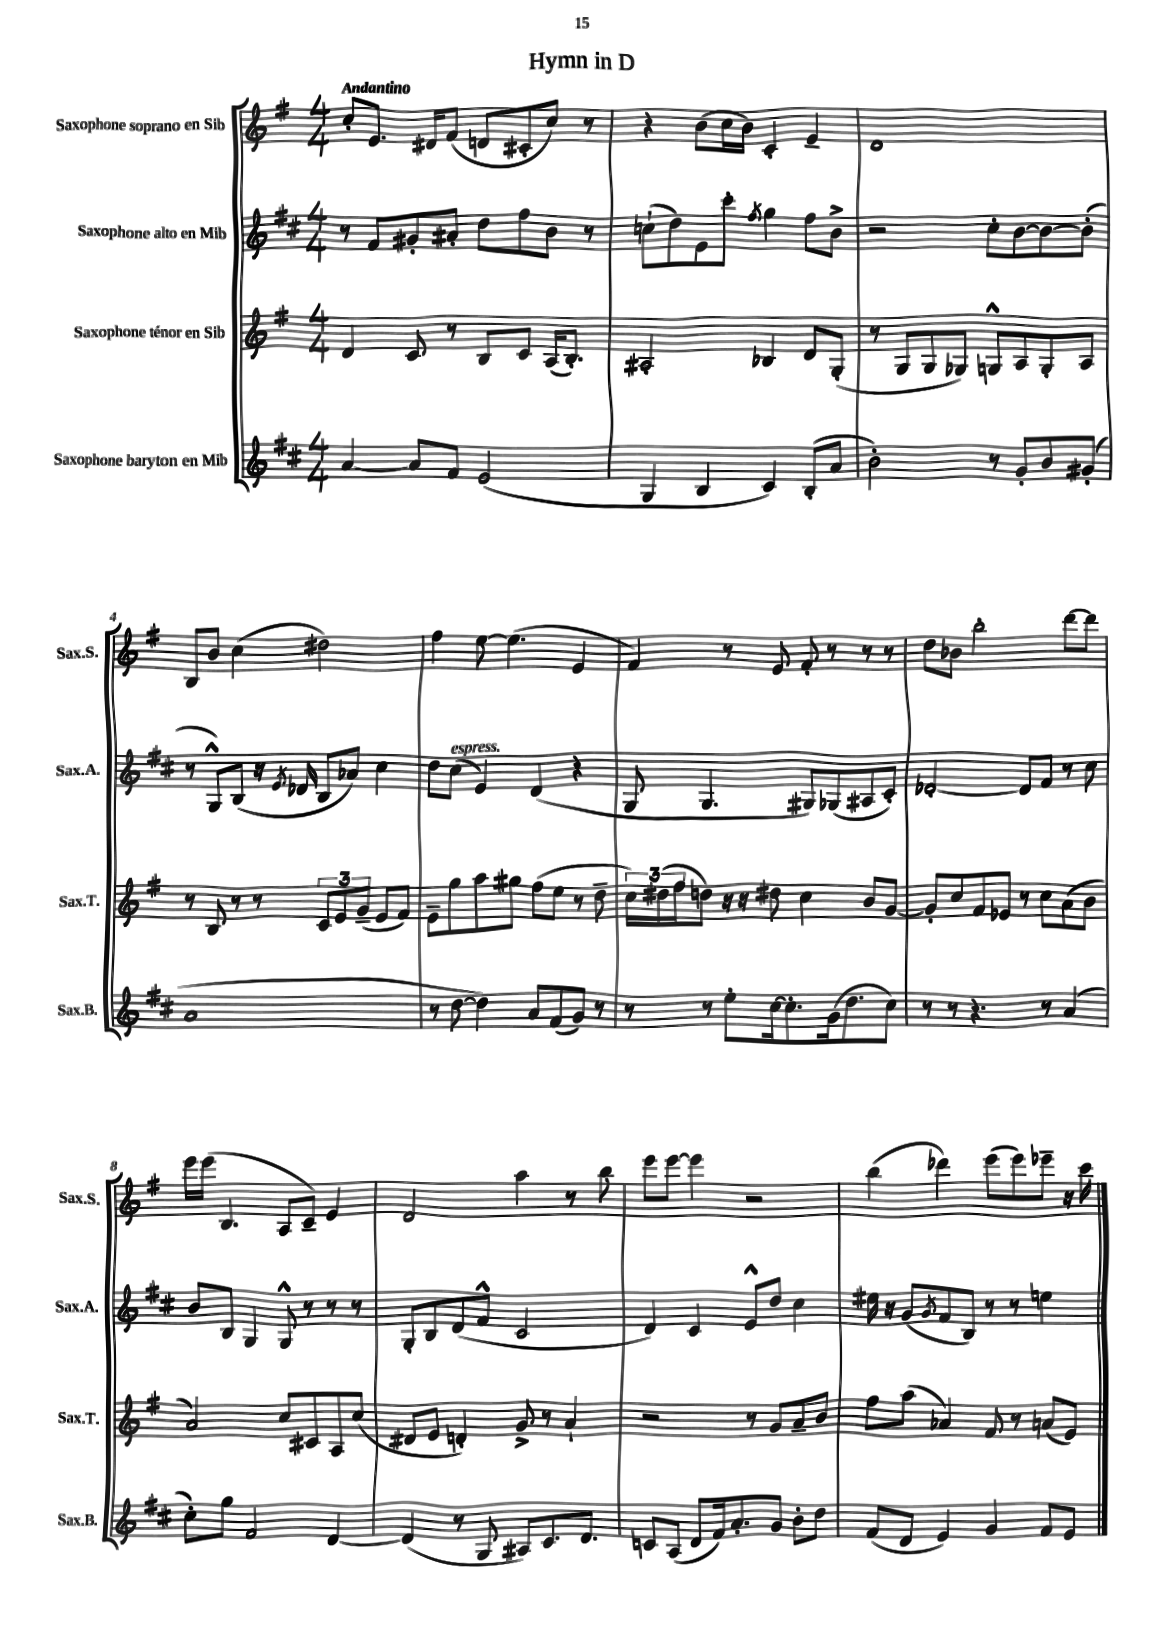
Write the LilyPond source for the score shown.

\header { title = "Hymn in D" }
<<
\new StaffGroup <<
\new Staff = "s0" \with { instrumentName = "Saxophone soprano en Sib" shortInstrumentName = "Sax.S." } {
    \clef treble \key g \major \numericTimeSignature \time 4/4 \tempo "Andantino"
    c''8-. e'8. dis'16 fis'8( d'8 cis'8-. c''8) r8 |
    r4 b'8( c''16 b'16) c'4-. e'4-- |
    d'1 |
    b8 b'8 c''4( dis''2) |
    fis''4 e''8~ e''4.( e'4 |
    fis'4) r8 e'8 fis'8-. r8 r8 r8 |
    d''8 bes'8 b''2-. d'''8~ d'''8 |
    e'''16 e'''16( b4. a8 c'8--) e'4 |
    d'2 a''4 r8 b''8 |
    e'''8 e'''8~ e'''4 r2 |
    b''4( des'''4) e'''8( e'''8) ees'''8-- r16 c'''16 \bar "|." |
}
\new Staff = "s1" \with { instrumentName = "Saxophone alto en Mib" shortInstrumentName = "Sax.A." } {
    \clef treble \key d \major \numericTimeSignature \time 4/4
    r8 fis'8 gis'8-. ais'8-. d''8 fis''8 b'8 r8 |
    c''8-!( d''8) e'8 cis'''8-. \acciaccatura { fis''8 } g''4 fis''8 b'8-> |
    r2 cis''8-. b'8~ b'8~ b'8-.( |
    r8 g8-^) b8( r16 \acciaccatura { e'8 } des'16 b8 aes'8) cis''4 |
    d''8 cis''8^\markup { \italic "espress." }( e'4) d'4( r4 |
    g8 g4. gis8) ges8( ais8 cis'8-.) |
    des'2~-. des'8 fis'8 r8 cis''8 |
    b'8 b8 g4 g8-^ r8 r8 r8 |
    g8-. b8 d'8( fis'8-^ cis'2 |
    d'4) cis'4 e'8-^ d''8 cis''4 |
    eis''16 r16 g'8( \acciaccatura { g'8 } fis'8 b8) r8 r8 e''4 \bar "|." |
}
\new Staff = "s2" \with { instrumentName = "Saxophone ténor en Sib" shortInstrumentName = "Sax.T." } {
    \clef treble \key g \major \numericTimeSignature \time 4/4
    d'4 c'8 r8 b8 c'8 a16( b8.-.) |
    ais2-. bes4 d'8 g8-.( |
    r8 g8 g8 ges8) g8-^ a8 g8-. a8 |
    r8 b8 r8 r8 \tuplet 3/2 { c'8 e'8 g'8--( } e'8 fis'8) |
    e'8-- g''8 a''8 gis''8 fis''8( e''8 r8 d''8-- |
    \tuplet 3/2 { c''16) dis''16( fis''16 } d''8) r16 r16 dis''8 c''4 b'8 g'8~ |
    g'8-. c''8 fis'8 ees'8 r8 c''8 a'8( b'8 |
    a'2) c''8 cis'8 a8 c''8( |
    dis'8 e'8 d'4-.) g'8-> r8 a'4-! |
    r2 r8 g'8 a'8-- b'8 |
    fis''8 a''8( aes'4) fis'8 r8 a'8( e'8) \bar "|." |
}
\new Staff = "s3" \with { instrumentName = "Saxophone baryton en Mib" shortInstrumentName = "Sax.B." } {
    \clef treble \key d \major \numericTimeSignature \time 4/4
    a'4~ a'8 fis'8 e'2( |
    g4 b4 cis'4) b8-.( a'8 |
    b'2-.) r8 g'8-. b'8 gis'8-.( |
    a'1 |
    r8 d''8~ d''4) a'8 fis'8( g'8) r8 |
    r8 r8 e''8-. cis''16~ cis''8.-. g'16( d''8. cis''8) |
    r8 r8 r4. r8 a'4( |
    cis''8-.) g''8 fis'2 d'4~ |
    d'4( r8 g8 ais8) cis'8. d'8. |
    c'8 a8( d'8 fis'16) a'8.-. g'8 b'8-. d''8 |
    fis'8( d'8 e'4) g'4 fis'8 e'8 \bar "|." |
}
>>
>>
